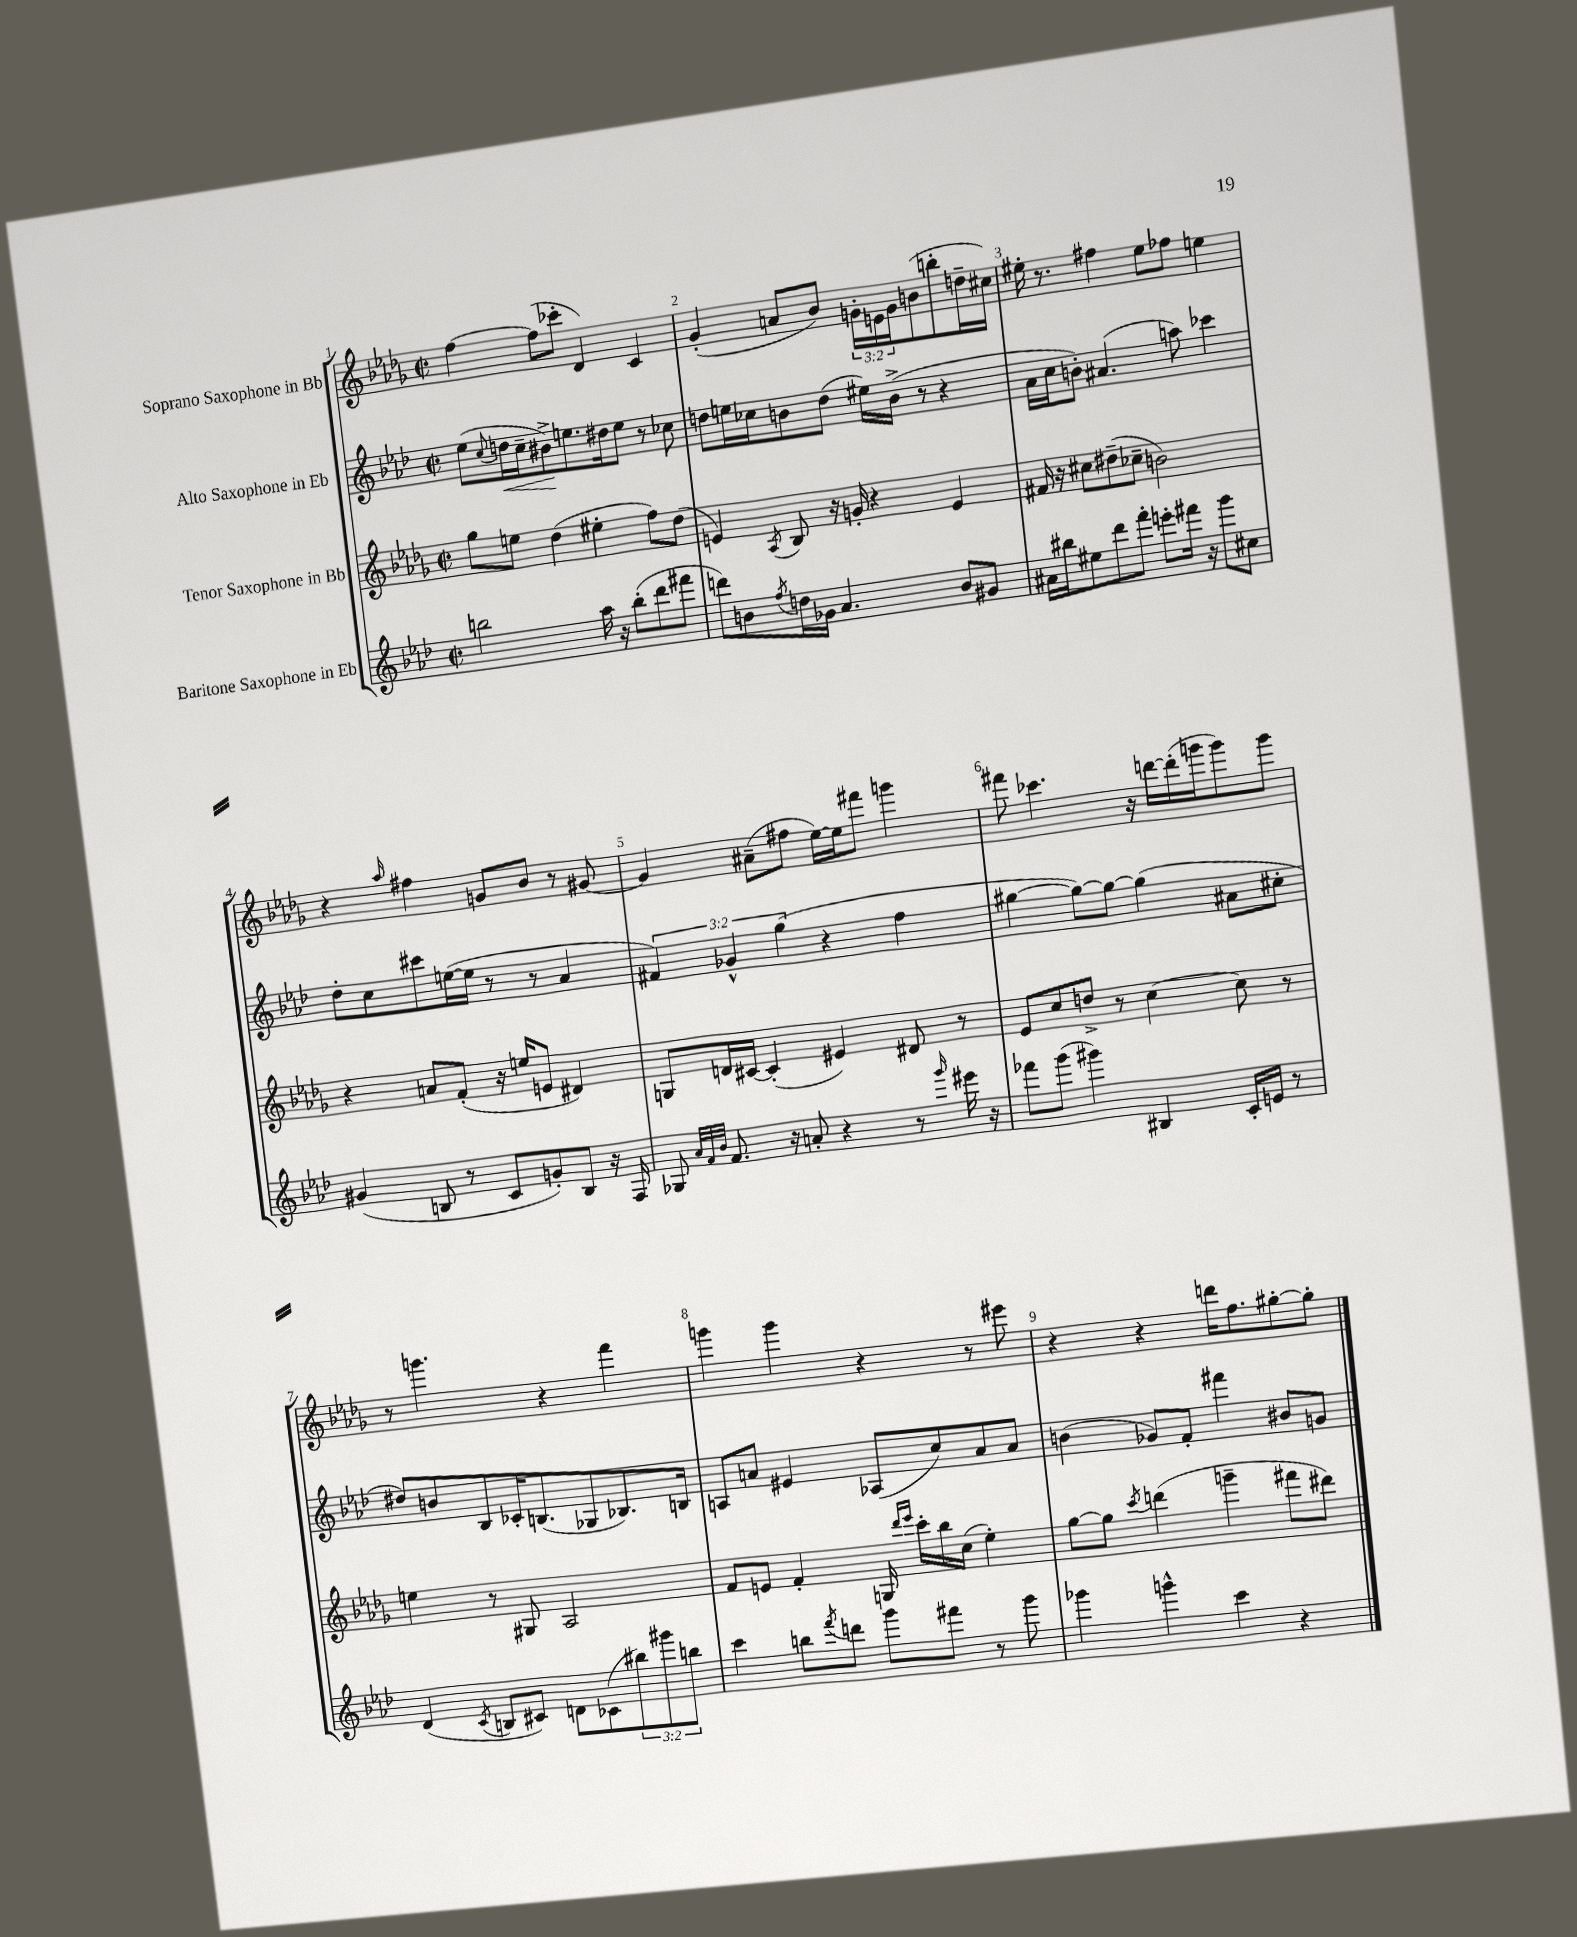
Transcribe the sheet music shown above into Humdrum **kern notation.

**kern	**kern	**kern	**kern
*staff4	*staff3	*staff2	*staff1
*clefG2	*clefG2	*clefG2	*clefG2
*k[b-e-a-d-]	*k[b-e-a-d-g-]	*k[b-e-a-d-]	*k[b-e-a-d-g-]
*M2/2	*M2/2	*M2/2	*M2/2
*met(c|)	*met(c|)	*met(c|)	*met(c|)
2bb	8gg-	(8ee-	[4ff
.	.	8qqcc	.
.	8ee	16dd	.
.	.	16cc~	.
.	(4dd-	8b#^)	(8ff]
.	.	8.ee	8ccc-'
16aa-	4ee#'	.	4d-)
16r	.	16dd#	.
(8bb'	.	8ee	.
8ddd-	8ff)	8r	4c
8fff#	(8dd-	8cc-	.
=	=	=	=
8ddd)	4e)	8dd	(4g-'
8b	.	16ee	.
.	.	16cc-	.
8qff	8qA-	.	.
16dd	8B-	8b	8a
16g-	.	.	.
4.a-	16r	(8dd	8b-)
.	16g'	.	.
.	4r	16ee#)	24g'
.	.	.	24e
.	.	(16b^	.
.	.	.	24g
.	.	8r	(8b
8b	4e	4r	8bb'
8g#	.	.	16dd~
.	.	.	16cc#)
=	=	=	=
16a#	16f#	16a-	16ee#'
16bb#	16r	16cc	8.r
8ee#	8cc#	8b')	.
8ddd-	(8dd#~	(4.a#	4ff#
8fff'	8cc-~	.	.
8eee'	2b)	.	8ee#
16fff#	.	8aa)	8ff-
16r	.	.	.
8ggg	.	4ccc-	4ee
8cc#	.	.	.
=	=	=	=
(4g#	4r	8dd-'	4r
.	.	8cc	.
.	.	.	16qqaa-
8B	8a	8ccc#	4ff#
8r	(8f'	([16ee	.
.	.	16ee]	.
8c	16r	8r	8g
.	16ee	.	.
8g')	8e	8r	8b-
8B	4d#)	4a-	8r
16r	.	.	[8g#
16F	.	.	.
=	=	=	=
8G-	8G	6f#)	4g#]
32qqa-	.	.	.
32qqf	.	.	.
32qqb-	.	.	.
8.f	16d	.	.
.	.	6g-^^	.
.	[16c#	.	.
.	(4c#']	.	(8a#~
16r	.	.	.
.	.	(6gg	.
8a'	.	.	8ff#
4r	4e#)	4r	[16ee-)
.	.	.	16ee-]
.	.	.	8fff#
8r	8d#	4ff	4ggg
16qqggg	.	.	.
16eee#	8r	.	.
16r	.	.	.
=	=	=	=
8fff-	8e-	[4gg#	8fff#
(8ggg	8cc	.	4.ccc-
4ggg#)	8dd^	8gg#_)	.
.	8r	8gg#_	.
4B#	[4cc	(4gg#]	16r
.	.	.	[16ddd
.	.	.	(16ddd']
.	.	.	16ggg
16c'	8cc]	8a#	8ggg)
16e	.	.	.
8r	8r	8cc#'	8ggg
=	=	=	=
(4d-	4ee	8dd#)	8r
.	.	8b	4.ggg
8qc	.	.	.
8B	8r	8B-	.
8c#)	8G#	16c-'	.
.	.	(8.B	.
8d	2A-	.	4r
(8c-	.	8G-	.
12bb#)	.	8.B-)	4fff
12ggg#	.	.	.
12bb	.	.	.
.	.	16B	.
=	=	=	=
4ccc	8f	8A	4ggg
.	8e	8a	.
8bb	4f'	4e#	4ggg
8qfff	.	.	.
8ddd	.	.	.
8ggg	16G	(8A-	4r
.	16qqddd-	.	.
.	16qqeee-	.	.
.	16ccc'	.	.
8fff#	16bb-	8cc)	.
.	(16cc	.	.
8r	4ee-')	8a	8r
8ggg	.	8a	8eee#
=	=	=	=
4ggg-	[8gg-	(4b	4r
.	8gg-]	.	.
.	8qccc	.	.
4ggg^^	(4ddd	8g-)	4r
.	.	8f'	.
4ccc	4ggg~	4fff#	16ddd
.	.	.	8.ff
4r	8fff#	8b#	[8gg#'
.	8ddd#)	8g	8gg#']
==	==	==	==
*-	*-	*-	*-
